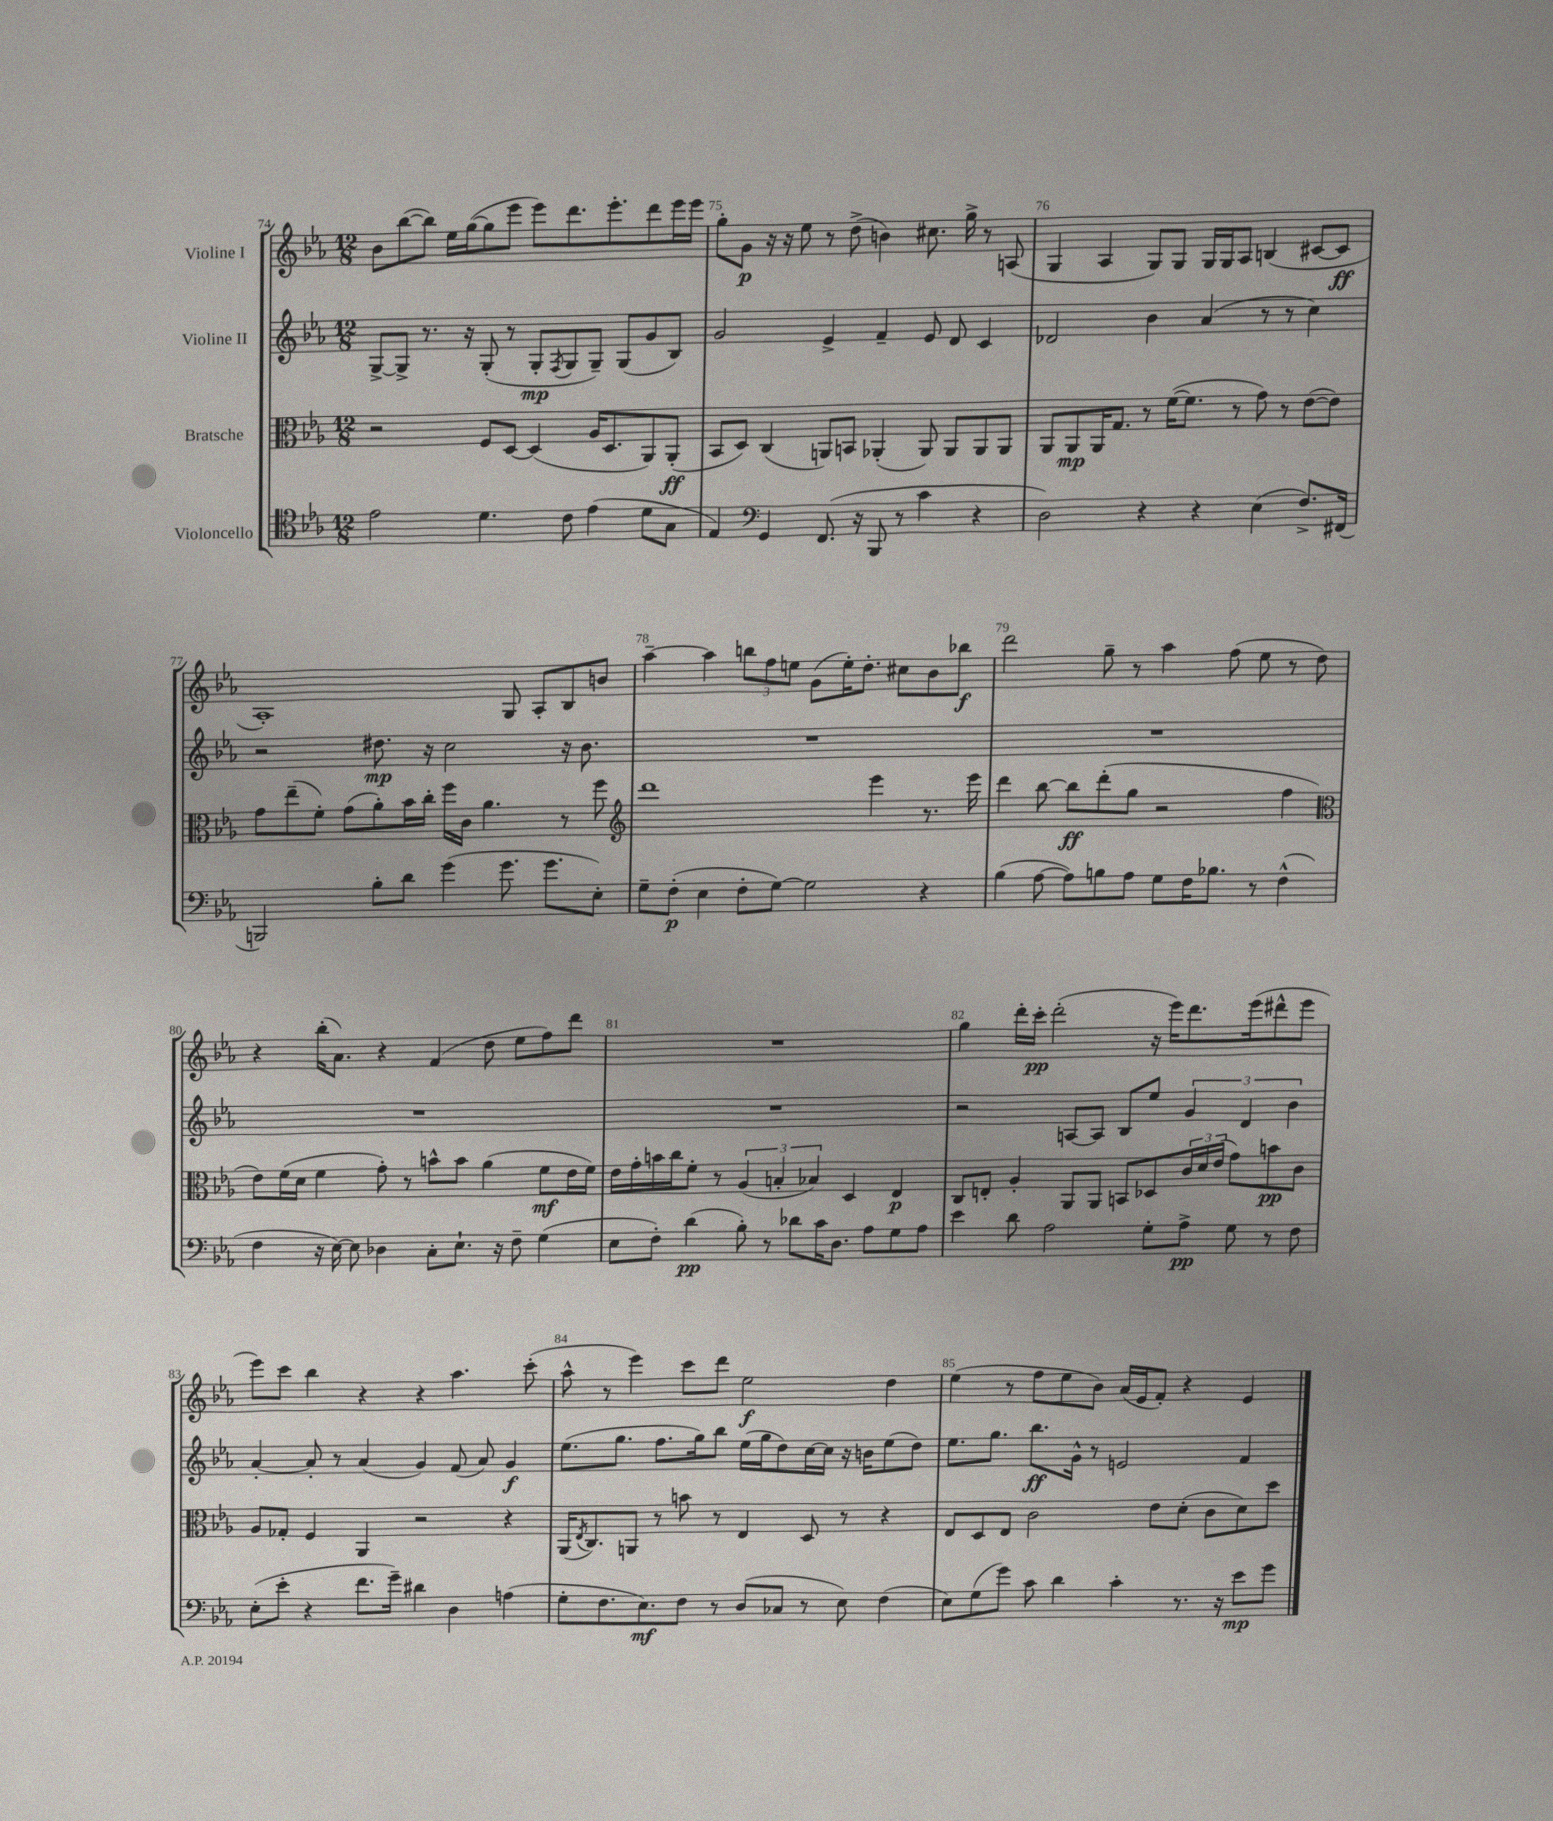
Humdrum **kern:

**kern	**kern	**kern	**kern
*staff4	*staff3	*staff2	*staff1
*clefC4	*clefC3	*clefG2	*clefG2
*k[b-e-a-]	*k[b-e-a-]	*k[b-e-a-]	*k[b-e-a-]
*M12/8	*M12/8	*M12/8	*M12/8
2e-\	2r	[8G^/L	8b-\L
.	.	8G^/]J	([8bb-\
.	.	8.r	8bb-\]J)
.	.	.	16ee-\LL
.	.	16r	([16gg\J
4.d\	8F/L	(8G'/	8gg\]
.	[8D/J	8r	8eee-\J
.	(4D/]	8G'/L	8eee-\L)
.	.	8qF/	.
8c\	.	8G/	8.ddd\
(4e-\	16A-/LK	8G~/J)	.
.	8.D/	.	8.eee-'\
.	.	(8G/L	.
8d\L	8AA-/)	8g/	8ddd\
8G\J	(8AA-'/J	8B-/J)	16eee-\L
.	.	.	16eee-\JJ
=	=	=	=
4E-/)	8BB-/L	2g/	8gg'\L
.	8D/J)	.	8g\J
*clefF4	*	*	*
4GG/	(4C/	.	16r
.	.	.	16r
.	.	.	8ee-\
(8.FF/	8AA/L)	4e-^/	8r
.	8BB/J	.	(8dd^\
16r	.	.	.
8BBB-/	(4AA-'/	4f~/	4b\)
8r	.	.	.
4c\	8AA-/)	8e-/	8.cc#\
.	8AA-/L	8d/	.
.	.	.	16gg^\
4r	8AA-/	4c/	8r
.	8AA-/J	.	(8A/
=	=	=	=
2D\)	8AA-/L	2d-/	4G/
.	8AA-/	.	.
.	16AA-/K	.	4A-/
.	8.G/J	.	.
4r	8r	4b-\	8G/L)
.	([16f\LK	.	8G/J
.	8.f\]J	.	.
4r	.	(4a-/	16G/LL
.	.	.	16G/J
.	8r	.	8A-/J
(4E-\	8g\)	8r	(4B/
.	8r	8r	.
8.F^/L)	([8e-\L	4cc\)	[8c#/L
.	8e-\]J)	.	8c#/]J
(16FF#/Jk	.	.	.
=	=	=	=
2BBB/)	8g\L	2r	1A-')
.	(8ee-~\	.	.
.	8f'\J)	.	.
.	(8g\L	.	.
8B-'\L	8a-'\)	8.dd#\	.
8d\J	16b-\L	.	.
.	16cc'\JJ	16r	.
(4g\	16ff\LL	2cc\	.
.	16c\JJ	.	.
.	4.a-\	.	.
8.g\	.	.	8G/
.	.	.	8A-'/L
8.g\L	.	.	.
.	8r	16r	8B-/
.	.	8.b-\	.
8E-'\J)	8ff\	.	8b/J
=	=	=	=
*	*clefG2	*	*
8G~\L	1ddd	1.r	[4aa-~\
(8F'\J	.	.	.
4E-\	.	.	4aa-\]
8F'\L	.	.	12bb\L
.	.	.	12ff\
[8G\J)	.	.	.
.	.	.	12ee\J
2G\]	.	.	(8g\L
.	.	.	16ee'\K)
.	.	.	8.dd'\J
.	4eee-\	.	.
.	.	.	8cc#\L
4r	8.r	.	8b-\
.	.	.	8bb-\J
.	16eee-\	.	.
=	=	=	=
(4B-\	4ddd\	1.r	2ddd\
[8A-\	[8bb-\	.	.
8A-\]L)	8bb-\]L	.	.
8B\	(8ddd'\	.	8gg~\
8A-\J	8gg\J	.	8r
8G\L	2r	.	4aa-\
16F\K	.	.	.
8.B-\J	.	.	.
.	.	.	(8ff\
8r	.	.	8ee-\
(4F^^\	4ff\	.	8r
.	.	.	8dd\)
=	=	=	=
*	*clefC3	*	*
4F\	8e-\L)	1.r	4r
.	(16f\L	.	.
.	16d\JJ	.	.
16r	4f\	.	(16bb-'\LK
[16E-\)	.	.	8.a-\J)
8E-\]	.	.	.
4D-\	8g'\)	.	4r
.	8r	.	.
8C'\L	8b^^\L	.	(4f/
8.E-`\J	8b\J	.	.
.	(4a-\	.	8dd\
16r	.	.	.
8F~\	.	.	8ee-\L
(4G\	8f\L	.	8ff\)
.	16e-\L	.	8ddd\J
.	16f\JJ)	.	.
=	=	=	=
8E-\L	16e-\LL	1.r	1.r
.	16g'\	.	.
8F'\J)	16b\	.	.
.	16cc\J	.	.
(4d\	8f'\J	.	.
.	8r	.	.
8B-'\)	(6A-/	.	.
8r	.	.	.
.	6B'/	.	.
8d-\L	.	.	.
.	6B-/)	.	.
16c\K	.	.	.
8.D\J	.	.	.
.	4D/	.	.
8A-\L	.	.	.
8G\	4E-/	.	.
8A-\J	.	.	.
=	=	=	=
4e-\	8C/L	2r	4gg\
.	8E'/J	.	.
8d\	4A-'/	.	16ddd'\LL
.	.	.	16ccc'\JJ
2A-\	.	.	(2ddd'\
.	8AA-/L	[8A/L	.
.	8AA-/J	8A/]J	.
.	8BB/L	8B-/L	.
8G'\L	8D-/	8ee-/J	16r
.	.	.	16eee-\LK)
8A-^\J	24c/L	6g/	8.ddd\
.	24d/	.	.
.	(24e-/JJ	.	.
8G\	8g\L)	.	.
.	.	6d/	.
.	.	.	(16eee-\k
8r	8b\	.	8ddd#^^\
.	.	6b-\	.
8F\	8c\J	.	8eee-\J
=	=	=	=
(8E-'\L	8A-/L	[4a-'/	8eee-\L)
8e-'\J	8G-'/J	.	8ccc\J
4r	4F/	8a-'/]	4bb-\
.	.	8r	.
8.f\L	4AA-/	(4a-/	4r
16g~\Jk)	.	.	.
4d#\	2r	4g/)	4r
4D\	.	(8f/	4.aa-\
.	.	8a-/)	.
(4A\	4r	4g/	.
.	.	.	(8ccc'\
=	=	=	=
8G'\L	(16AA-/LK	(8.ee-\L	8aa-^^\
.	8qE-/	.	.
.	8.C/)	.	.
8.F\	.	.	8r
.	.	8.gg\J	.
.	8AA/J	.	4eee-\)
8.E-\)	.	.	.
.	8r	8.ff\L	.
8F\J	8b\	.	8ccc\L
.	.	16gg\k)	.
8r	8r	8bb-\J	8ddd\J
(8D/L	4E-/	(16ee-\LL	2ee-\
.	.	16gg\J	.
8C-/J	.	8dd\)	.
8r	8D/	[16cc\L	.
.	.	16cc\]JJ	.
8E-\)	8r	16r	.
.	.	16b\LK	.
(4F\	4r	(8ee-\	4dd\
.	.	8dd\J)	.
=	=	=	=
8E-\L)	8E-/L	8.ee-\L	(4ee-\
(8G\	8D/	.	.
.	.	8.gg\J	.
8g\J)	8E-/J	.	8r
8c\	2c\	8.bb-\L	8ff\L
4d\	.	.	8ee-\
.	.	16g^^\Jk	.
.	.	8r	8b-\J)
4c'\	.	2e/	(16a-/LL
.	.	.	16e-/J
.	8e-\L	.	8f'/J)
8.r	(8d'\J	.	4r
.	8c\L	.	.
16r	.	.	.
8e-\L	8d\)	4f/	4e-/
8g\J	8dd\J	.	.
==	==	==	==
*-	*-	*-	*-
